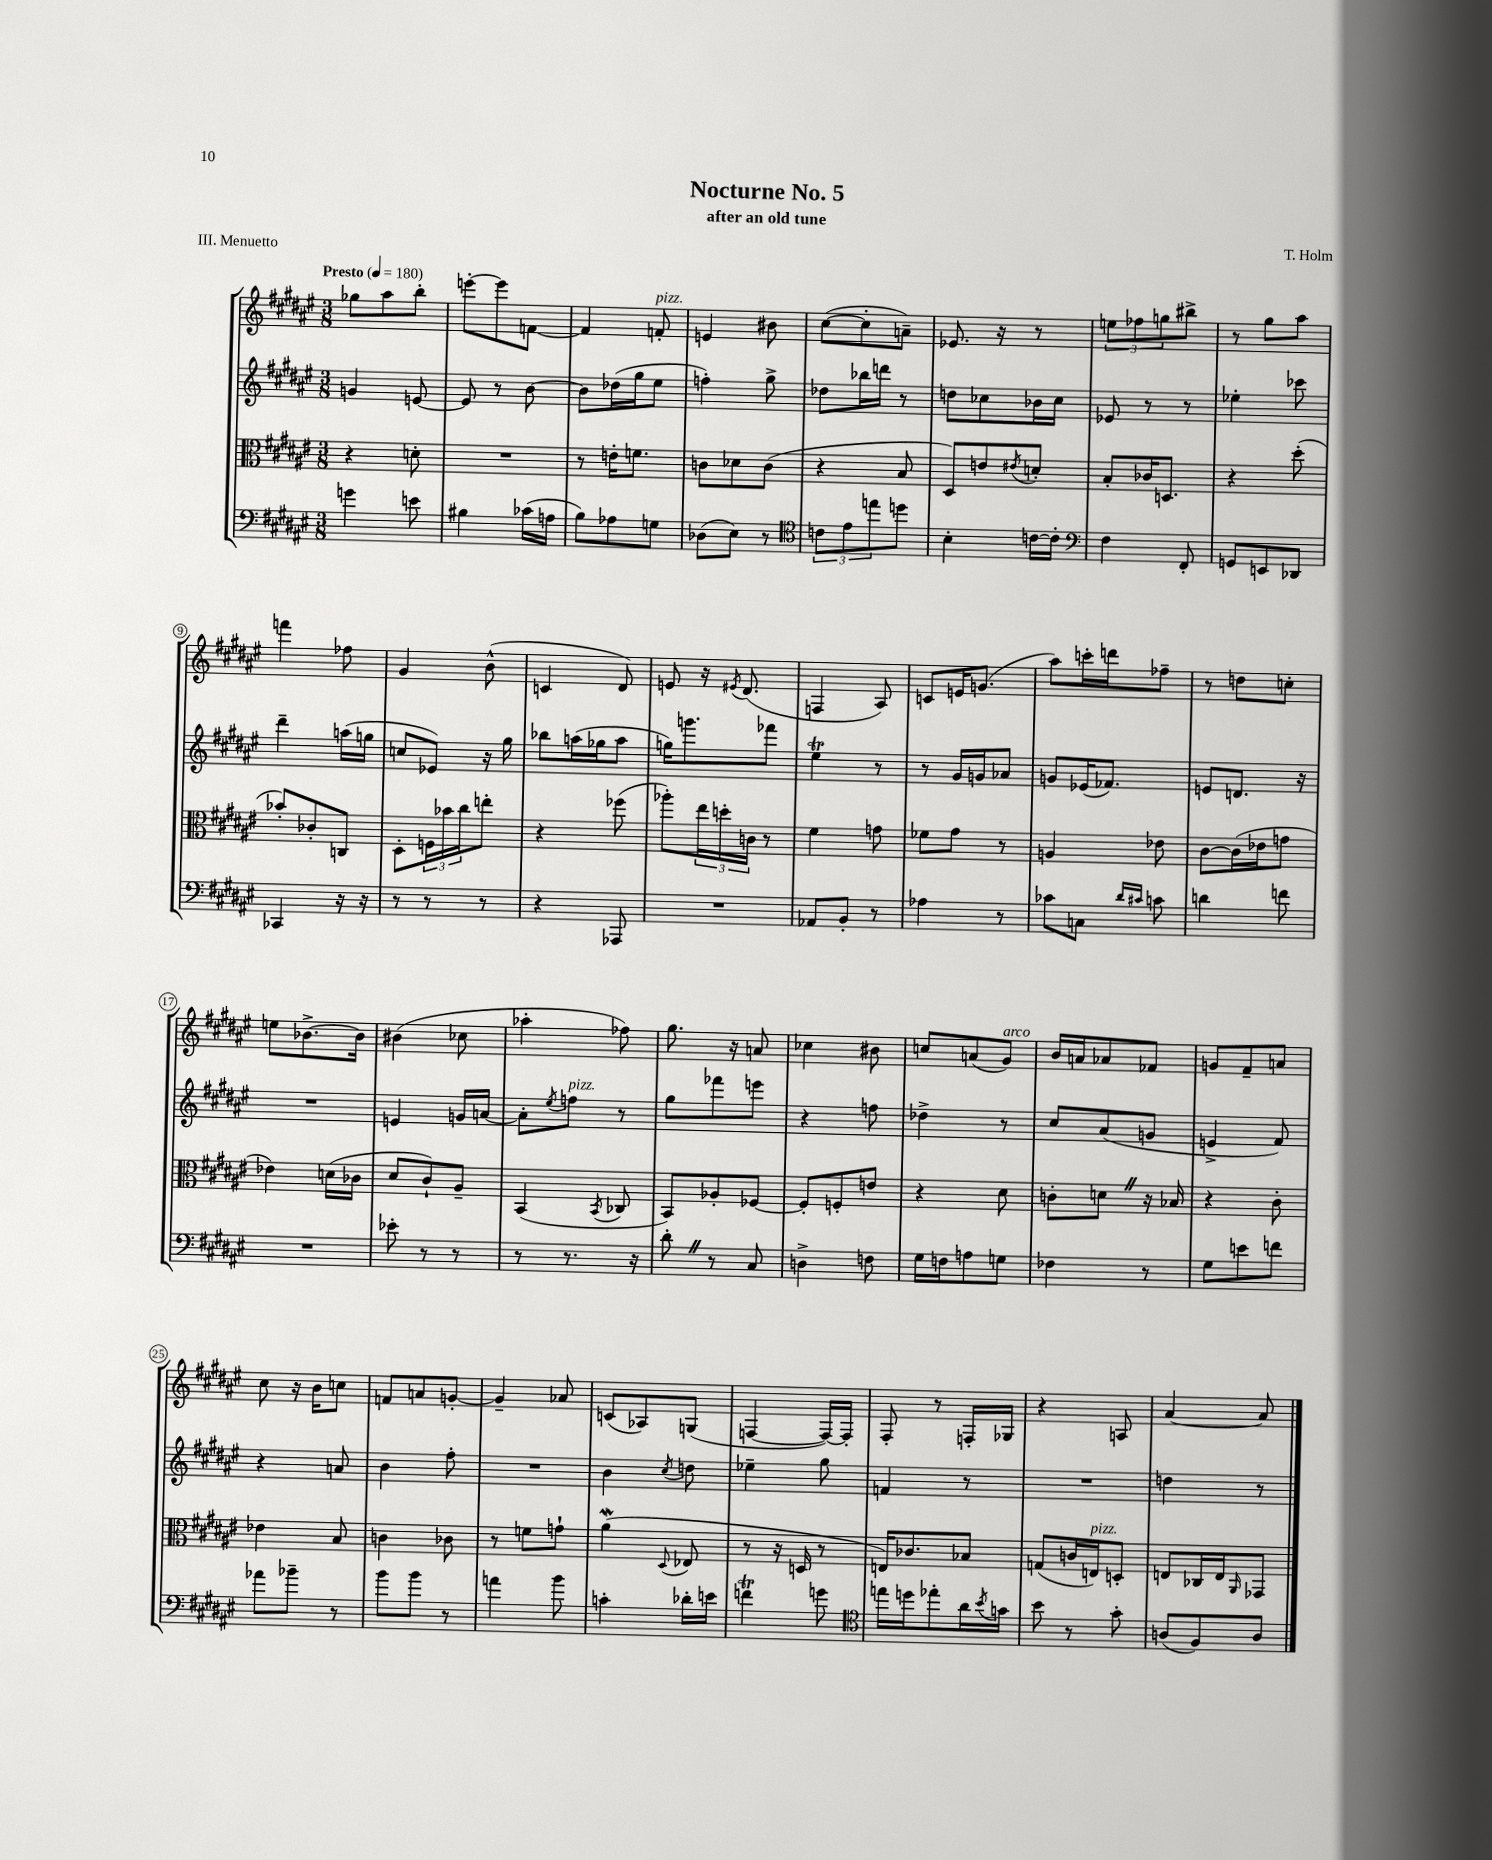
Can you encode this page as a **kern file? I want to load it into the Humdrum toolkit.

**kern	**kern	**kern	**kern
*part4	*part3	*part2	*part1
*staff4	*staff3	*staff2	*staff1
*clefF4	*clefC3	*clefG2	*clefG2
*k[f#c#g#d#a#e#]	*k[f#c#g#d#a#e#]	*k[f#c#g#d#a#e#]	*k[f#c#g#d#a#e#]
*M3/8	*M3/8	*M3/8	*M3/8
*MM180	*MM180	*MM180	*MM180
=1	=1	=1	=1
!	!	!	!LO:TX:a:B:t=Presto
4gn\	4r	4gn/	8gg-X\L
.	.	.	8aa#\
8en\	8dn'\	[8en/	8bb'\J
=2	=2	=2	=2
4B#X\	4.r	8e/]	[8eeen'\L
.	.	8r	8eee\]
(16c-X\LL	.	[8b\	[8fn\J
16An\JJ	.	.	.
=3	=3	=3	=3
8B\L)	8r	8b\L]	4f/]
8A-X\	16en'\KL	(16dd-X\L	.
.	8.fn\J	16gg#\J	.
!	!	!	!LO:TX:a:i:t=pizz.
8Gn\J	.	8ee#\J	8fn'/
=4	=4	=4	=4
(8D-X\L	8cn\L	4ffn'\)	4en/
8E#\J)	8d-X\	.	.
8r	(8c\J	8gg#^\	8b#X\
=5	=5	=5	=5
*clefC4	*	*	*
12cn\L	4r	8dd-X\L	([8cc#\L
12e#\	.	.	.
.	.	16bb-X\L	8cc#'\]
12een\	.	.	.
.	.	16dddn\JJ	.
8ddn\J	8B/	8r	8an~\J)
=6	=6	=6	=6
4B'\	8D#/L)	8ddn\L	8.e-X/
.	8en/	8cc-X\	.
.	.	.	16r
.	8qe#X/	.	.
[16cn\LL	8dn'/J	16b-X\L	8r
16c'\JJ]	.	16cc-\JJ	.
=7	=7	=7	=7
*clefF4	*	*	*
4F#\	8B'/L	8e-X/	12een\L
.	.	.	12ff-X\
.	16c-X/K	8r	.
.	.	.	12ggn\
.	8.Dn/J	.	.
8FF#'/	.	8r	8bb#X^\J
=8	=8	=8	=8
8GGn/L	4r	4ee-X'\	8r
8EEn/	.	.	8gg#\L
8DD-X/J	(8dd#'\	8ccc-X\	8aa#\J
!!LO:LB:g=z
=9	=9	=9	=9
4CC-X/	8b-X'/L)	4ddd#~\	4fffn\
.	8c-X'/	.	.
16r	8Cn/J	(16aan\LL	8ff-X\
16r	.	16ggn\JJ	.
=10	=10	=10	=10
8r	8D#'\L	8ccn/L	4g#/
8r	24Fn\L	8e-X/J)	.
.	24b-X\	.	.
.	24cc#\J	.	.
8r	8een'\J	16r	(8b^^\
.	.	16gg#\	.
=11	=11	=11	=11
4r	4r	8bb-X\L	4cn/
.	.	(16aan\L	.
.	.	16gg-X\J	.
8AAA-X/	(8ff-X\	8aa\J	8d#/)
=12	=12	=12	=12
4.r	8aa-X'\L)	16ggn\KL)	8en/
.	.	8.gggn\	.
.	24ee#\L	.	16r
.	24ddn'\	.	.
.	.	.	8qe#X/
.	.	.	(8.d#/
.	24cn\JJ	.	.
.	8r	8fff-X\J	.
=13	=13	=13	=13
8AA-X/L	4f#\	4ee#t\	4Fn/
8BB'/J	.	.	.
8r	8gn\	8r	8A#/)
=14	=14	=14	=14
4A-X\	8f-X\L	8r	8cn/L
.	8g#\J	16g#/LL	16en/K
.	.	16gn/J	(8.gn/J
8r	8r	8a-X/J	.
=15	=15	=15	=15
8c-X\L	4An/	8gn/L	8aa#\L)
8Cn\J	.	(16e-X/K	16cccn'\L
.	.	8.f-X/J)	16dddn\J
16qqd#/LL	.	.	.
16qqc#X/JJ	.	.	.
8cn\	8e-X\	.	8ff-X~\J
=16	=16	=16	=16
4dn\	[8c#\L	8en/L	8r
.	(16c#\L]	8.dn/J	8ddn\L
.	16e-X\J	.	.
8fn\	8gn\J	.	8ccn'\J
.	.	16r	.
!!LO:LB:g=z
=17	=17	=17	=17
4.r	4e-X\)	4.r	8een\L
.	.	.	[8.b-X^\
.	(16dn\LL	.	.
.	16c-X\JJ	.	16b-\Jk]
=18	=18	=18	=18
8e-X'\	8d#/L	4en/	(4b#X\
8r	8c#`/)	.	.
8r	8A#~/J	16gn/LL	8cc-X\
.	.	[16an/JJ	.
=19	=19	=19	=19
8r	(4BB/	8a'\L]	4aa-X'\
.	.	8qee#/	.
!	!	!LO:TX:a:i:t=pizz.	!
8.r	.	8ffn\J	.
.	8qBB/	.	.
.	8C-X/	8r	8ff-X\)
16r	.	.	.
=20	=20	=20	=20
8d#'Z\	8BB/L)	8gg#\L	8.gg#\
8r	8A-X'/	8fff-X\	.
.	.	.	16r
8C#/	[8F-X/J	8eeen\J	8an/
=21	=21	=21	=21
4Dn^\	8F-'/L]	4r	4cc-X\
.	8Fn'/	.	.
8Fn\	8en/J	8ffn\	8b#X\
=22	=22	=22	=22
16G#\LL	4r	4dd-X^\	8ccn/L
16Fn\J	.	.	.
8An\	.	.	(8an/
!	!	!	!LO:TX:a:i:t=arco
8Gn\J	8d#\	8r	8g#/J)
=23	=23	=23	=23
4F-X\	8cn'\L	8cc#/L	16b/LL
.	.	.	16an/J
.	8dnZ\J	(8a#/	8a-X/
8r	16r	8gn/J	8f-X/J
.	16B-X/	.	.
=24	=24	=24	=24
8G#\L	4r	4en^/	8gn/L
8en\	.	.	8f#~/
8fn\J	8c#'\	8f#/)	8an/J
!!LO:LB:g=z
=25	=25	=25	=25
8a-X\L	4e-X\	4r	8cc#\
8b-X~\J	.	.	16r
.	.	.	16b\KL
8r	8B/	8an/	8ccn\J
=26	=26	=26	=26
8b\L	4cn\	4b\	8fn/L
8b\J	.	.	8an/
8r	8c-X\	8ff#'\	[8gn'/J
=27	=27	=27	=27
4an\	8r	4.r	4g~/]
.	8fn\L	.	.
8b\	8gn`\J	.	8a-X/
=28	=28	=28	=28
4cn'\	(4a#W\	4b\	(8cn/L
.	.	.	8A-X/)
.	8qqD#/	8qcc#/	.
16d-X'\LL	8E-X/	8ddn\	(8Gn/J
16en\JJ	.	.	.
=29	=29	=29	=29
4fnT\	8r	4ee-X~\	[4Fn/
.	16r	.	.
.	16Dn/	.	.
8gn\	8r	8gg#\	16F/LL_)
.	.	.	16F'/JJ]
=30	=30	=30	=30
*clefC4	*	*	*
16een\LL	16En/KL)	4fn/	8F#'/
16ddn\J	8.c-X/	.	.
8ee-X'\	.	.	8r
16a#\L	8B-X/J	8r	16Fn'/LL
8qb/	.	.	.
16gn\JJ	.	.	16G-X/JJ
=31	=31	=31	=31
8b\	(8Gn/L	4.r	4r
8r	16cn/L	.	.
!	!LO:TX:a:i:t=pizz.	!	!
.	16En/J)	.	.
8g#'\	8Dn'/J	.	8An/
=32	=32	=32	=32
(8An/L	8En/L	4ddn\	[4a#/
8F#/)	16C-X/L	.	.
.	16E/J	.	.
.	16qqAA#/	.	.
8A/J	8GG-X/J	8r	8a#/]
==	==	==	==
*-	*-	*-	*-
